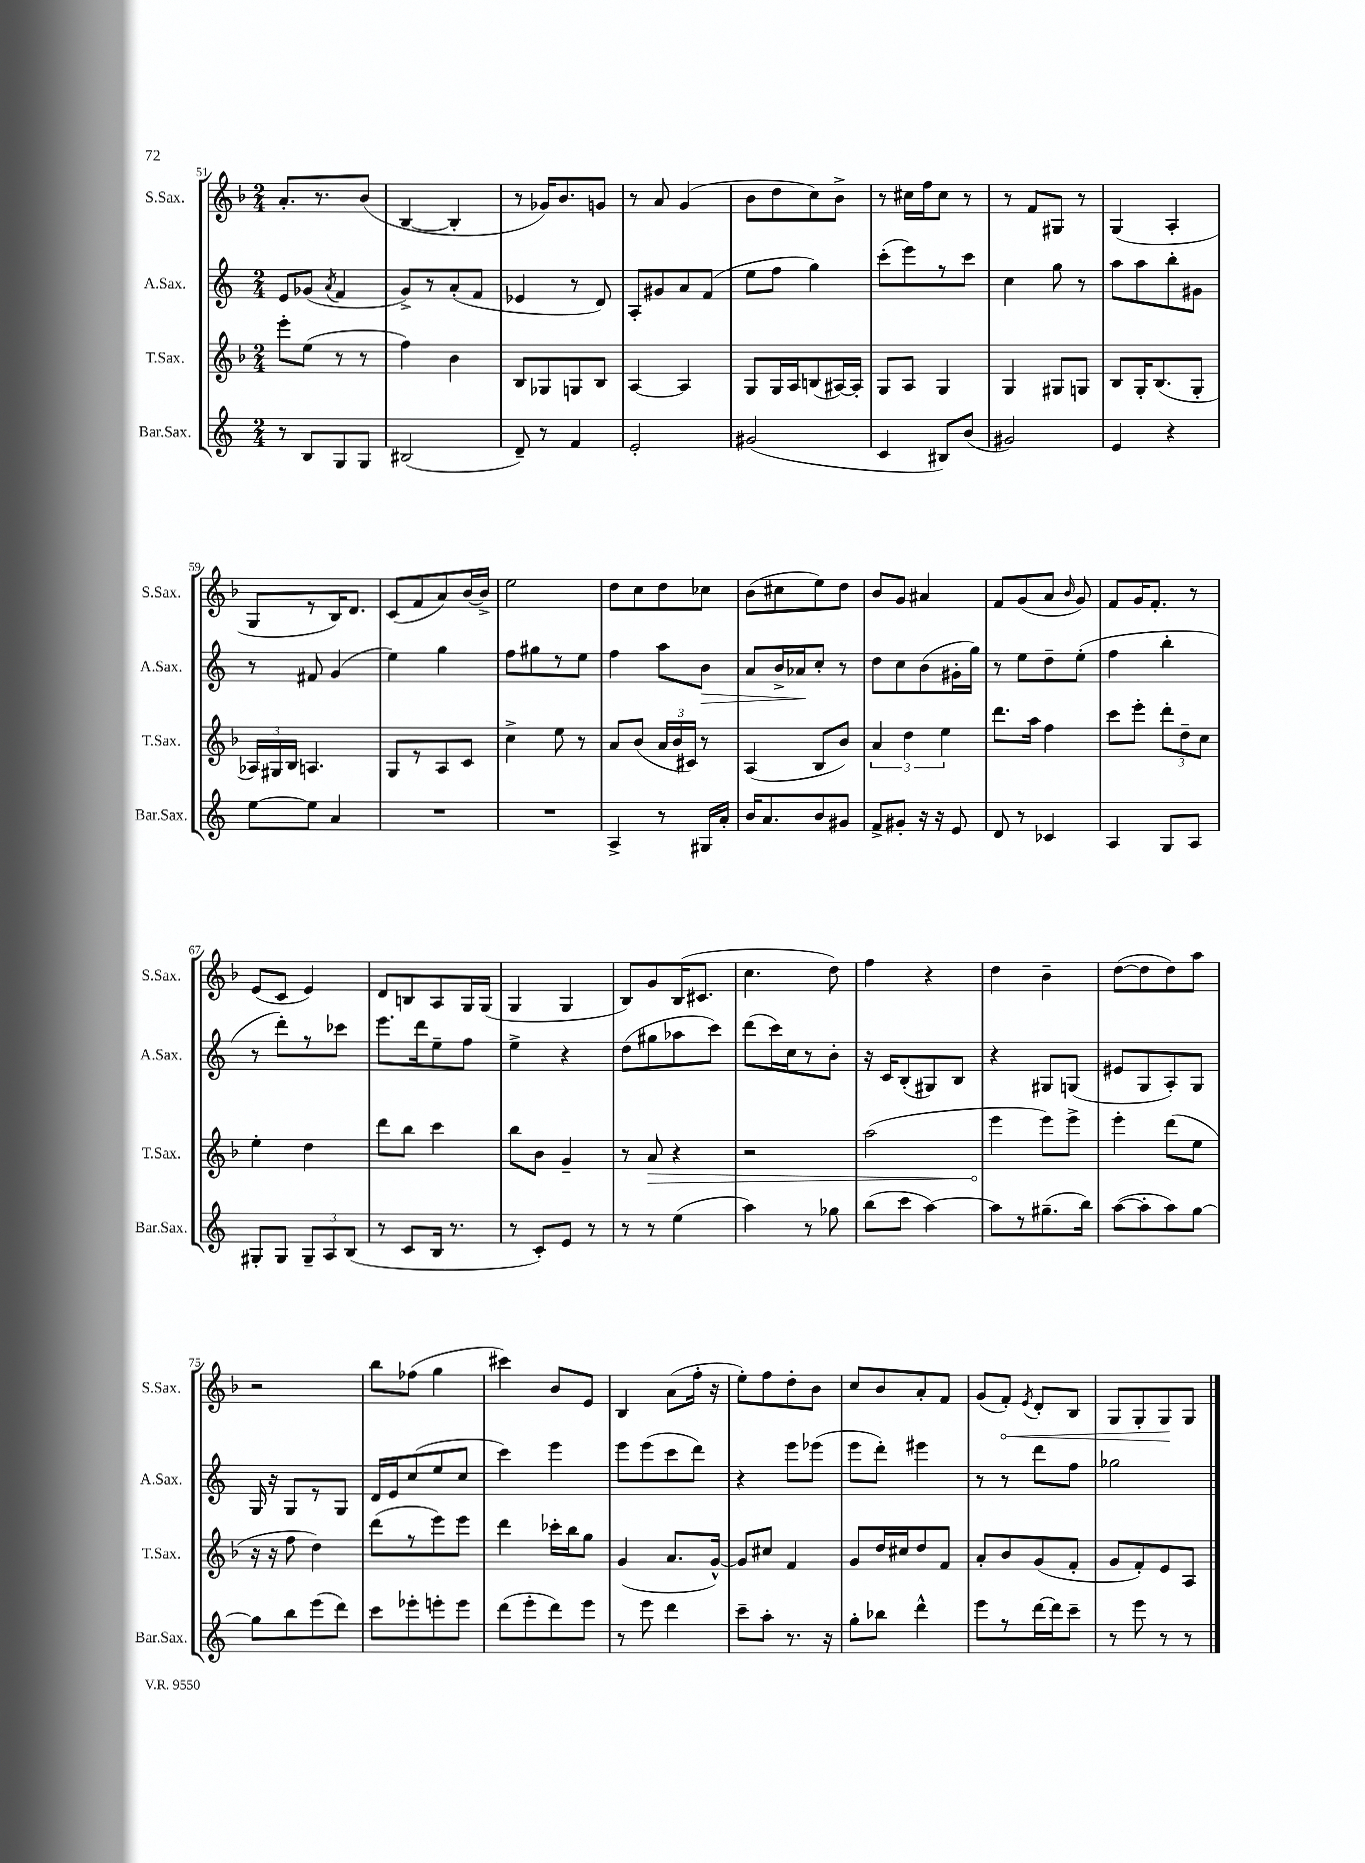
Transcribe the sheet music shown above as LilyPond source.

<<
\new StaffGroup <<
\new Staff = "s0" \with { instrumentName = "S.Sax." shortInstrumentName = "S.Sax." } {
    \clef treble \key f \major \numericTimeSignature \time 2/4
    \autoBeamOff a'8.[-. r8. bes'8]( |
    bes4~ bes4-. |
    r8 ges'16[) bes'8. g'8] |
    r8 a'8 g'4( |
    bes'8[ d''8 c''8) bes'8]-> |
    r8 cis''16[ f''16 cis''8] r8 |
    r8 f'8[ gis8] r8 |
    g4( a4-. |
    g8[ r8 bes16) d'8.] |
    c'8[( f'8 a'8) bes'16~ bes'16]-> |
    e''2 |
    d''8[ c''8 d''8 ces''8] |
    bes'8[( cis''8 e''8) d''8] |
    bes'8[ g'8] ais'4 |
    f'8[ g'8( a'8] \grace { bes'16 } g'8) |
    f'8[ g'16 f'8.]-. r8 |
    e'8[( c'8] e'4) |
    d'8[ b8 a8 g16 g16]( |
    g4 g4 |
    bes8[) g'8 bes16( cis'8.] |
    c''4. d''8) |
    f''4 r4 |
    d''4 bes'4-- |
    d''8[~( d''8 d''8) a''8] |
    r2 |
    bes''8[ fes''8]( g''4 |
    cis'''4) bes'8[ e'8] |
    bes4 a'8[( f''16]-. r16 |
    e''8[-.) f''8 d''8-. bes'8] |
    c''8[ bes'8 a'8-. f'8] |
    g'8[( \once \override Hairpin.circled-tip = ##t f'8]-.\<) \acciaccatura { e'8 } d'8[-. bes8] |
    g8[ g8-. g8\! g8] \bar "|." |
}
\new Staff = "s1" \with { instrumentName = "A.Sax." shortInstrumentName = "A.Sax." } {
    \clef treble \key c \major \numericTimeSignature \time 2/4
    \autoBeamOff e'8[ ges'8]( \acciaccatura { a'8 } f'4 |
    g'8[->) r8 a'8-.( f'8] |
    ees'4 r8 d'8) |
    a8[-. gis'8 a'8 f'8]( |
    e''8[ f''8] g''4) |
    c'''8[-.( e'''8) r8 c'''8] |
    c''4 g''8 r8 |
    a''8[ a''8 b''8-. gis'8] |
    r8 fis'8 g'4( |
    e''4) g''4 |
    f''8[ gis''8 r8 e''8] |
    f''4 a''8[ b'8]\> |
    a'8[ b'16-> aes'16\! c''8]-. r8 |
    d''8[ c''8 b'8( gis'16-. g''16]) |
    r8 e''8[ d''8-- e''8]-.( |
    f''4 b''4-. |
    r8 d'''8[-.) r8 ces'''8] |
    e'''8.[ d'''16 e''8-- f''8] |
    e''4-> r4 |
    d''8[( gis''8 aes''8 c'''8]) |
    d'''8[( c'''16) c''16 r8 b'8]-. |
    r16 c'16[ b8-.( gis8) b8] |
    r4 gis8[ g8]( |
    eis'8[ g8 a8-.) g8] |
    g16 r16 g8[ r8 g8] |
    d'16[ e'16 c''8( e''8 c''8] |
    c'''4) e'''4 |
    e'''8[ e'''8( c'''8 d'''8]) |
    r4 e'''8[ ees'''8]( |
    e'''8[ d'''8]-.) eis'''4 |
    r8 r8 d'''8[ f''8] |
    ges''2 \bar "|." |
}
\new Staff = "s2" \with { instrumentName = "T.Sax." shortInstrumentName = "T.Sax." } {
    \clef treble \key f \major \numericTimeSignature \time 2/4
    \autoBeamOff e'''8[-. e''8]( r8 r8 |
    f''4) bes'4 |
    bes8[ ges8 g8 bes8] |
    a4~ a4 |
    g8[ g16 a16 b8( ais16~) ais16]-. |
    g8[ a8] g4 |
    g4 gis8[ g8] |
    bes8[ g16-. bes8.( g8]-. |
    \tuplet 3/2 { aes16[) gis16 bes16] } a4. |
    g8[ r8 a8 c'8] |
    c''4-> e''8 r8 |
    a'8[ bes'8]( \tuplet 3/2 { a'16[ bes'16 cis'16]) } r8 |
    a4( bes8[ bes'8]) |
    \tuplet 3/2 { a'4 d''4 e''4 } |
    d'''8.[ a''16] f''4 |
    c'''8[ e'''8]-. \tuplet 3/2 { d'''8[-. d''8-- c''8] } |
    e''4-. d''4 |
    d'''8[ bes''8] c'''4 |
    bes''8[ bes'8] g'4-- |
    r8 \once \override Hairpin.circled-tip = ##t a'8\> r4 |
    r2 |
    a''2( |
    e'''4\! e'''8[) e'''8]-> |
    e'''4-. d'''8[( e''8] |
    r16 r16 f''8 d''4) |
    d'''8[( r8 e'''8) e'''8] |
    d'''4 ces'''16[-. bes''16 g''8] |
    g'4( a'8.[ g'16]~-^) |
    g'8[ cis''8] f'4 |
    g'8[ d''16 cis''16 d''8 f'8] |
    a'8[-. bes'8 g'8( f'8]-. |
    g'8[ f'8-.) e'8 a8] \bar "|." |
}
\new Staff = "s3" \with { instrumentName = "Bar.Sax." shortInstrumentName = "Bar.Sax." } {
    \clef treble \key c \major \numericTimeSignature \time 2/4
    \autoBeamOff r8 b8[ g8 g8] |
    bis2( |
    d'8--) r8 f'4 |
    e'2-. |
    gis'2( |
    c'4 bis8[) b'8]( |
    gis'2) |
    e'4 r4 |
    e''8[~ e''8] a'4 |
    R2 |
    R2 |
    a4-> r8 gis16[ a'16]-. |
    b'16[ a'8. b'8 gis'8] |
    f'8[-> gis'8]-. r16 r16 e'8 |
    d'8 r8 ces'4 |
    a4 g8[ a8] |
    gis8[-. gis8] \tuplet 3/2 { gis8[-- a8 b8]( } |
    r8 c'8[ b16] r8. |
    r8 c'8[-.) e'8] r8 |
    r8 r8 e''4( |
    a''4) r8 ges''8 |
    b''8[( c'''8] a''4~) |
    a''8[ r8 gis''8.--( b''16]) |
    a''8[~( a''8-. a''8) g''8]~ |
    g''8[ b''8 e'''8( d'''8]) |
    c'''8[ ees'''8-. e'''8-. e'''8] |
    d'''8[( e'''8-. d'''8) e'''8] |
    r8 e'''8 d'''4 |
    c'''8[-- a''8]-. r8. r16 |
    g''8[-. bes''8] d'''4-^ |
    e'''8[ r8 d'''16~ d'''16 c'''8]-- |
    r8 e'''8 r8 r8 \bar "|." |
}
>>
>>
\layout { \context { \Score currentBarNumber = #51 } }
